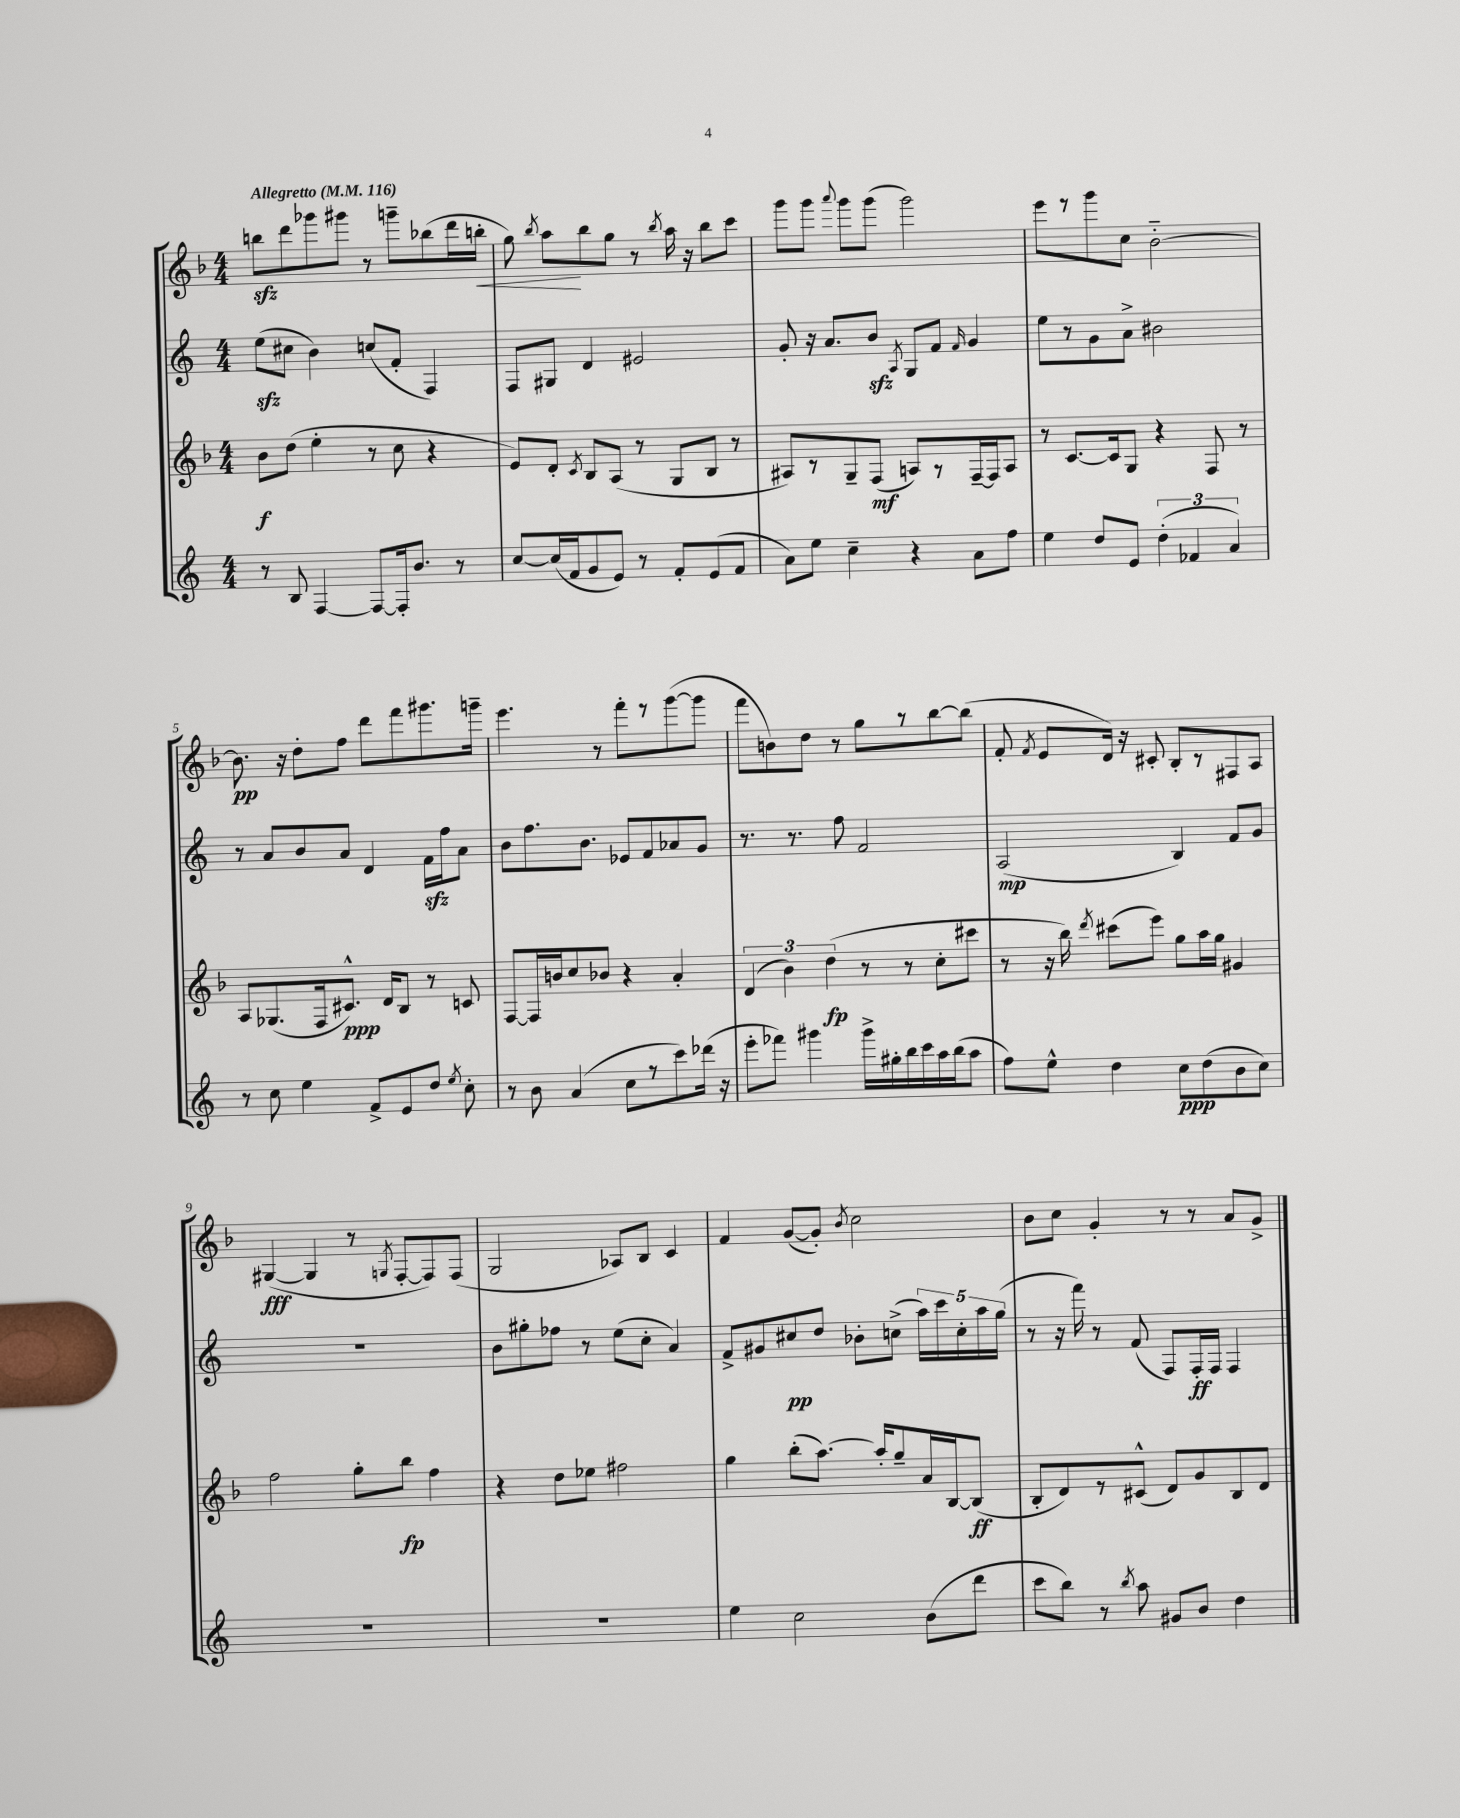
<<
\new StaffGroup <<
\new Staff = "s0" {
    \clef treble \key f \major \numericTimeSignature \time 4/4 \tempo "Allegretto" 4 = 116
    \autoBeamOff b''8[\sfz d'''8 ges'''8 gis'''8] r8 g'''8[-- bes''8( d'''16 b''16]-.\< |
    g''8) \acciaccatura { bes''8 } a''8[\! bes''8 g''8] r8 \acciaccatura { bes''8 } a''16 r16 bes''8[ c'''8] |
    g'''8[ g'''8] \appoggiatura { a'''8 } g'''8[ g'''8]( g'''2) |
    e'''8[ r8 g'''8 c''8] bes'2~-_ |
    bes'8.\pp r16 d''8[-. f''8] d'''8[ f'''8 gis'''8. g'''16]-- |
    e'''4. r8 f'''8[-. r8 g'''8~( g'''8] |
    f'''8[ b'8) d''8] r8 g''8[ r8 bes''8~ bes''8]( |
    f'8-. \acciaccatura { f'8 } e'8[ d'16]) r16 cis'8-. bes8[-. r8 fis8 a8] |
    gis4~\fff( gis4 r8 \acciaccatura { g8 } f8[~-. f8) f8]( |
    g2 aes8[) bes8] c'4 |
    f'4 g'8[~( g'8]-.) \acciaccatura { bes'8 } c''2 |
    bes'8[ c''8] g'4-. r8 r8 a'8[ g'8]-> \bar "|." |
}
\new Staff = "s1" {
    \clef treble \key c \major \numericTimeSignature \time 4/4
    \autoBeamOff e''8[\sfz( cis''8] b'4) c''8[( f'8]-. f4) |
    f8[ gis8] d'4 eis'2 |
    g'8-. r16 a'8.[ b'8]\sfz \acciaccatura { a8 } g8[ f'8] \grace { f'16 } g'4 |
    e''8[ r8 g'8 a'8]-> bis'2 |
    r8 a'8[ b'8 a'8] d'4 f'16[\sfz f''16 a'8] |
    b'8[ f''8. b'8.] ees'8[ f'8 aes'8 g'8] |
    r8. r8. f''8 f'2 |
    a2\mp( b4) f'8[ g'8] |
    R1 |
    b'8[ gis''8-. fes''8] r8 e''8[( c''8]-. a'4) |
    f'8[-> gis'8 cis''8\pp d''8] bes'8[-. c''8]->( \tuplet 5/4 { a''16[) c'''16 c''16-. a''16 g''16]( } |
    r8 r16 f'''16) r8 f'8( f8[) f16-.\ff f16] f4 \bar "|." |
}
\new Staff = "s2" {
    \clef treble \key f \major \numericTimeSignature \time 4/4
    \autoBeamOff bes'8[\f d''8]( e''4-. r8 c''8 r4 |
    e'8[) d'8]-. \acciaccatura { c'8 } bes8[ a8]( r8 g8[ bes8] r8 |
    ais8[) r8 g8-- f8]\mf( a8[) r8 f16~-- f16 a8] |
    r8 c'8.[~ c'16 g8] r4 f8 r8 |
    a8[ ges8.( f16 cis'8.]-^\ppp) d'16[ bes8] r8 c'8 |
    f8[~ f16 b'16 c''8 bes'8] r4 a'4-. |
    \tuplet 3/2 { d'4( bes'4) d''4\fp( } r8 r8 c''8[-. cis'''8] |
    r8 r16 bes''16) \acciaccatura { d'''8 } cis'''8[( e'''8]) g''8[ a''16 g''16] gis'4 |
    f''2 g''8[-. bes''8]\fp f''4 |
    r4 d''8[ ees''8] fis''2 |
    g''4 bes''8[-.( a''8.]~) a''16[-. g''8-- a'16 bes16~ bes8]\ff( |
    bes8[-. d'8) r8 cis'8]-^( d'8[) g'8 bes8 d'8] \bar "|." |
}
\new Staff = "s3" {
    \clef treble \key c \major \numericTimeSignature \time 4/4
    \autoBeamOff r8 b8 f4~ f8[~ f16-. b'8.] r8 |
    c''8[~ c''16( f'16 g'8 e'8]) r8 f'8[-. e'8( f'8] |
    a'8[) e''8] c''4-- r4 a'8[ f''8] |
    e''4 d''8[ e'8] \tuplet 3/2 { d''4-.( fes'4 a'4) } |
    r8 c''8 e''4 f'8[-> e'8 d''8] \acciaccatura { e''8 } c''8-. |
    r8 b'8 a'4( c''8[ r8 c'''8) des'''16]( r16 |
    e'''8[-. fes'''8]) gis'''4 gis'''16[-> gis''16-. b''16 c'''16 a''16 b''16( a''8] |
    f''8[) e''8]-^ d''4 c''8[\ppp d''8( b'8 c''8]) |
    R1 |
    R1 |
    e''4 c''2 b'8[( d'''8] |
    c'''8[ b''8]) r8 \acciaccatura { b''8 } a''8 gis'8[ b'8] d''4 \bar "|." |
}
>>
>>
